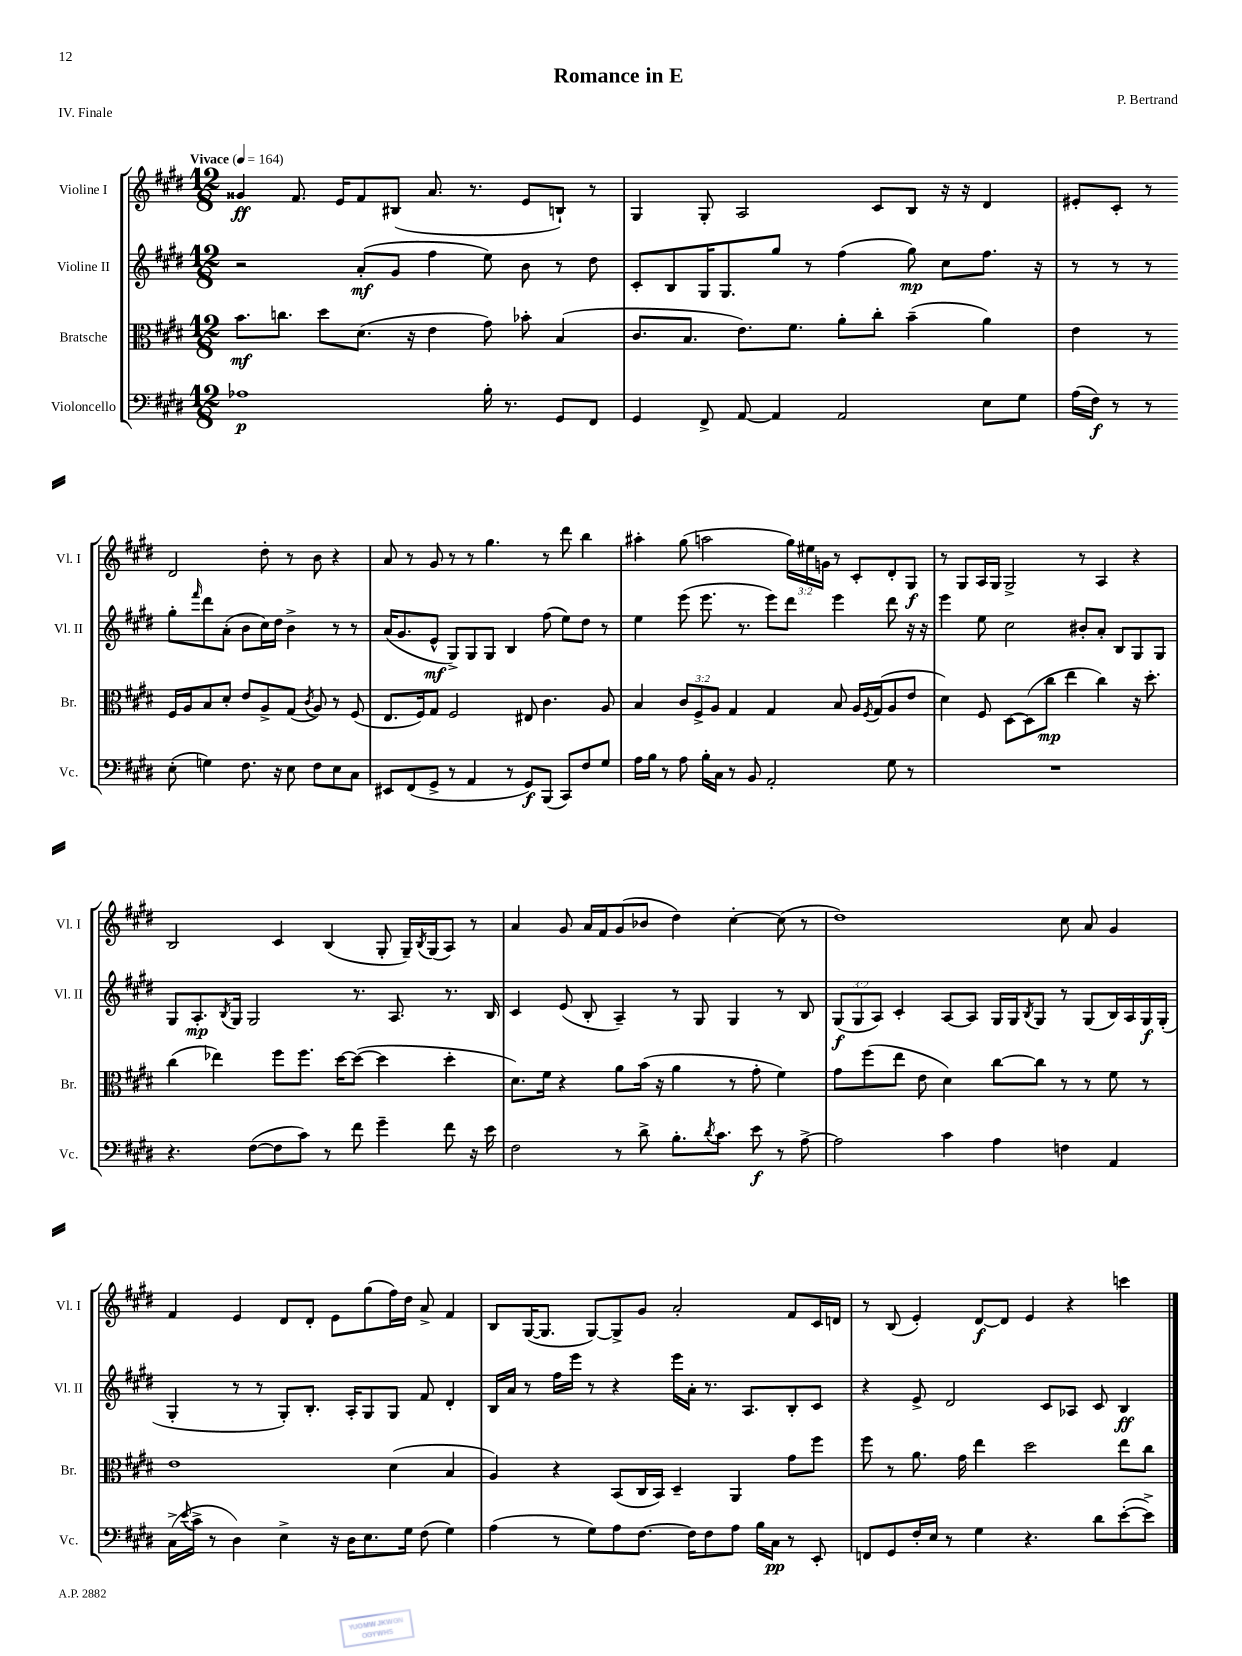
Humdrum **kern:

**kern	**kern	**kern	**kern
*staff4	*staff3	*staff2	*staff1
*clefF4	*clefC3	*clefG2	*clefG2
*k[f#c#g#d#]	*k[f#c#g#d#]	*k[f#c#g#d#]	*k[f#c#g#d#]
*M12/8	*M12/8	*M12/8	*M12/8
*MM164	*MM164	*MM164	*MM164
1A-	8.b	2r	4g##
.	8.cc	.	.
.	.	.	8.f#
.	8dd#	.	.
.	.	.	16e
.	(8.d#	(8a'	8f#
.	.	8g#	(8B#
.	16r	.	.
.	4e	4ff#	8.a
.	.	.	8.r
16B'	8g#)	8ee)	.
8.r	.	.	.
.	8b-'	8b	8e
8GG#	(4B	8r	8B`)
8FF#	.	8dd#	8r
=	=	=	=
4GG#	8.c#	8c#'	4G#
.	.	8B	.
.	8.B	.	.
8FF#^	.	16G#	8G#'
.	.	8.G#	.
[8AA	8.e)	.	2A
4AA]	.	8gg#	.
.	8.f#	.	.
.	.	8r	.
2AA	8a'	(4ff#	.
.	8cc#'	.	8c#
.	(4b~	8gg#)	8B
.	.	8cc#	16r
.	.	.	16r
8E	4a)	8.ff#	4d#
8G#	.	.	.
.	.	16r	.
=	=	=	=
(16A	4e	8r	8e#'
16F#)	.	.	.
8r	.	8r	8c#'
8r	8r	8r	8r
(8E'	16F#	8gg#'	2d#
.	16A	.	.
.	.	16qqfff#	.
4G)	8B	8ddd#	.
.	8d#'	(8a'	.
8.F#	8e	8b	.
.	8A^	16cc#)	8dd#'
16r	.	16dd#	.
8E	(8G#	4b^	8r
.	8qc#	.	.
8F#	8A)	.	8b
8E	8r	8r	4r
8C#	(8F#	8r	.
=	=	=	=
8EE#	8.E	(16a	8a
.	.	8.g#	.
(8FF#	.	.	8r
.	16F#)	.	.
8GG#^	8G#	8e^^	8g#
8r	2F#	8G#^)	8r
4AA	.	8G#	8r
.	.	8G#	4.gg#
8r	.	4B	.
8GG#)	8E#	.	.
(8BBB	4.c#	(8ff#	8r
8CC#)	.	8ee)	8ddd#
8F#	.	8dd#	4bb
8G#	8A	8r	.
=	=	=	=
16A	4B	4ee	4aa#'
16B	.	.	.
8r	.	.	.
8A	12c#	(8eee	(8gg#
.	12F#^	.	.
16B'	.	8.eee	2aa
.	12A	.	.
16C#	.	.	.
8r	4G#	.	.
.	.	8.r	.
8BB	.	.	.
2AA'	4G#	8eee)	.
.	.	8ddd#	24gg#)
.	.	.	24ee#
.	.	.	24g
.	8B	4eee	8r
.	16A	.	8c#'
.	8qF#	.	.
.	(16G#	.	.
8G#	8A	8ddd#	8d#'
8r	8e	16r	8G#
.	.	16r	.
=	=	=	=
1.r	4d#)	4eee	8r
.	.	.	8G#
.	8F#	8ee	16A
.	.	.	16G#
.	[8D#	2cc#	2G#^
.	(8D#]	.	.
.	8cc#	.	.
.	4ee	.	.
.	.	8b#'	8r
.	4cc#)	8a'	4A
.	.	8B	.
.	16r	8G#	4r
.	8.dd#'	.	.
.	.	8G#	.
=	=	=	=
4.r	(4cc#	8G#	2B
.	.	8.A'	.
.	4ee-)	.	.
.	.	8qB	.
.	.	16G#	.
([8F#	.	2G#	.
8F#]	8ff#	.	4c#
8c#)	8.ff#	.	.
8r	.	.	(4B
.	[16dd#	.	.
8f#	(8dd#_	8.r	.
4g#~	4dd#]	.	8G#'
.	.	8.A	.
.	.	.	16G#~)
.	.	.	8qB
.	.	.	(16G#
8f#	4dd#'	8.r	8A)
16r	.	.	8r
16e	.	16B	.
=	=	=	=
2F#	8.d#)	4c#	4a
.	16f#	.	.
.	4r	(8e	8g#
.	.	8B'	16a
.	.	.	16f#
8r	8a	4A~)	(8g#
8d#^	(16b	.	8b-
.	16r	.	.
8.B'	4a	8r	4dd#)
.	.	8G#	.
8qd#	.	.	.
8.c#	.	.	.
.	8r	4G#	[4cc#'
8e	8g#'	.	.
8r	4f#)	8r	(8cc#]
[8A^	.	8B	8r
=	=	=	=
2A]	8g#	(12G#	1dd#)
.	.	12G#	.
.	(8ff#	.	.
.	.	12A)	.
.	8ee	4c#'	.
.	8e	.	.
4c#	4d#)	[8A	.
.	.	8A]	.
4A	[8cc#	16G#	.
.	.	16G#	.
.	.	8qB	.
.	8cc#]	8G#	.
4F	8r	8r	8cc#
.	8r	(8G#	8a
4AA	8f#	16B)	4g#
.	.	16A	.
.	8r	16G#	.
.	.	(16G#'	.
=	=	=	=
(16C#^	1e	4G#'	4f#
8qqe	.	.	.
16c#^	.	.	.
8r	.	.	.
4D#)	.	8r	4e
.	.	8r	.
4E^	.	8G#')	8d#
.	.	8.B'	8d#'
16r	.	.	8e
16D#	.	16A'	.
8.E	.	8G#	(8gg#
.	(4d#	8G#	16ff#)
16G#	.	.	16dd#
(8F#	.	8f#	8a^
4G#)	4B	4d#'	4f#
=	=	=	=
(4A	4A)	16B	8B
.	.	16a	.
.	.	8r	([16G#
.	.	.	8.G#]
8r	4r	16ff#	.
.	.	16eee	.
8G#)	.	8r	[8G#)
8A	(8BB	4r	8G#^]
[8.F#	16C#	.	8g#
.	16BB)	.	.
.	4D#~	16eee	2a'
16F#]	.	16a'	.
8F#	.	8.r	.
8A	4AA	.	.
.	.	8.A	.
16B	.	.	.
16C#	.	.	.
8r	8g#	8B'	8f#
8EE'	8ff#	8c#	16c#
.	.	.	16d
=	=	=	=
8FF	8ff#	4r	8r
8GG#	8r	.	(8B
16F#'	8.a	8e^	4e')
16E	.	.	.
8r	.	2d#	.
.	16g#	.	.
4G#	4ee	.	[8d#
.	.	.	8d#]
4.r	2dd#	.	4e
.	.	8c#	.
.	.	8A-	4r
8d#	.	8c#	.
([8e'	8ee	4B	4ccc
8e^])	8cc#	.	.
==	==	==	==
*-	*-	*-	*-
